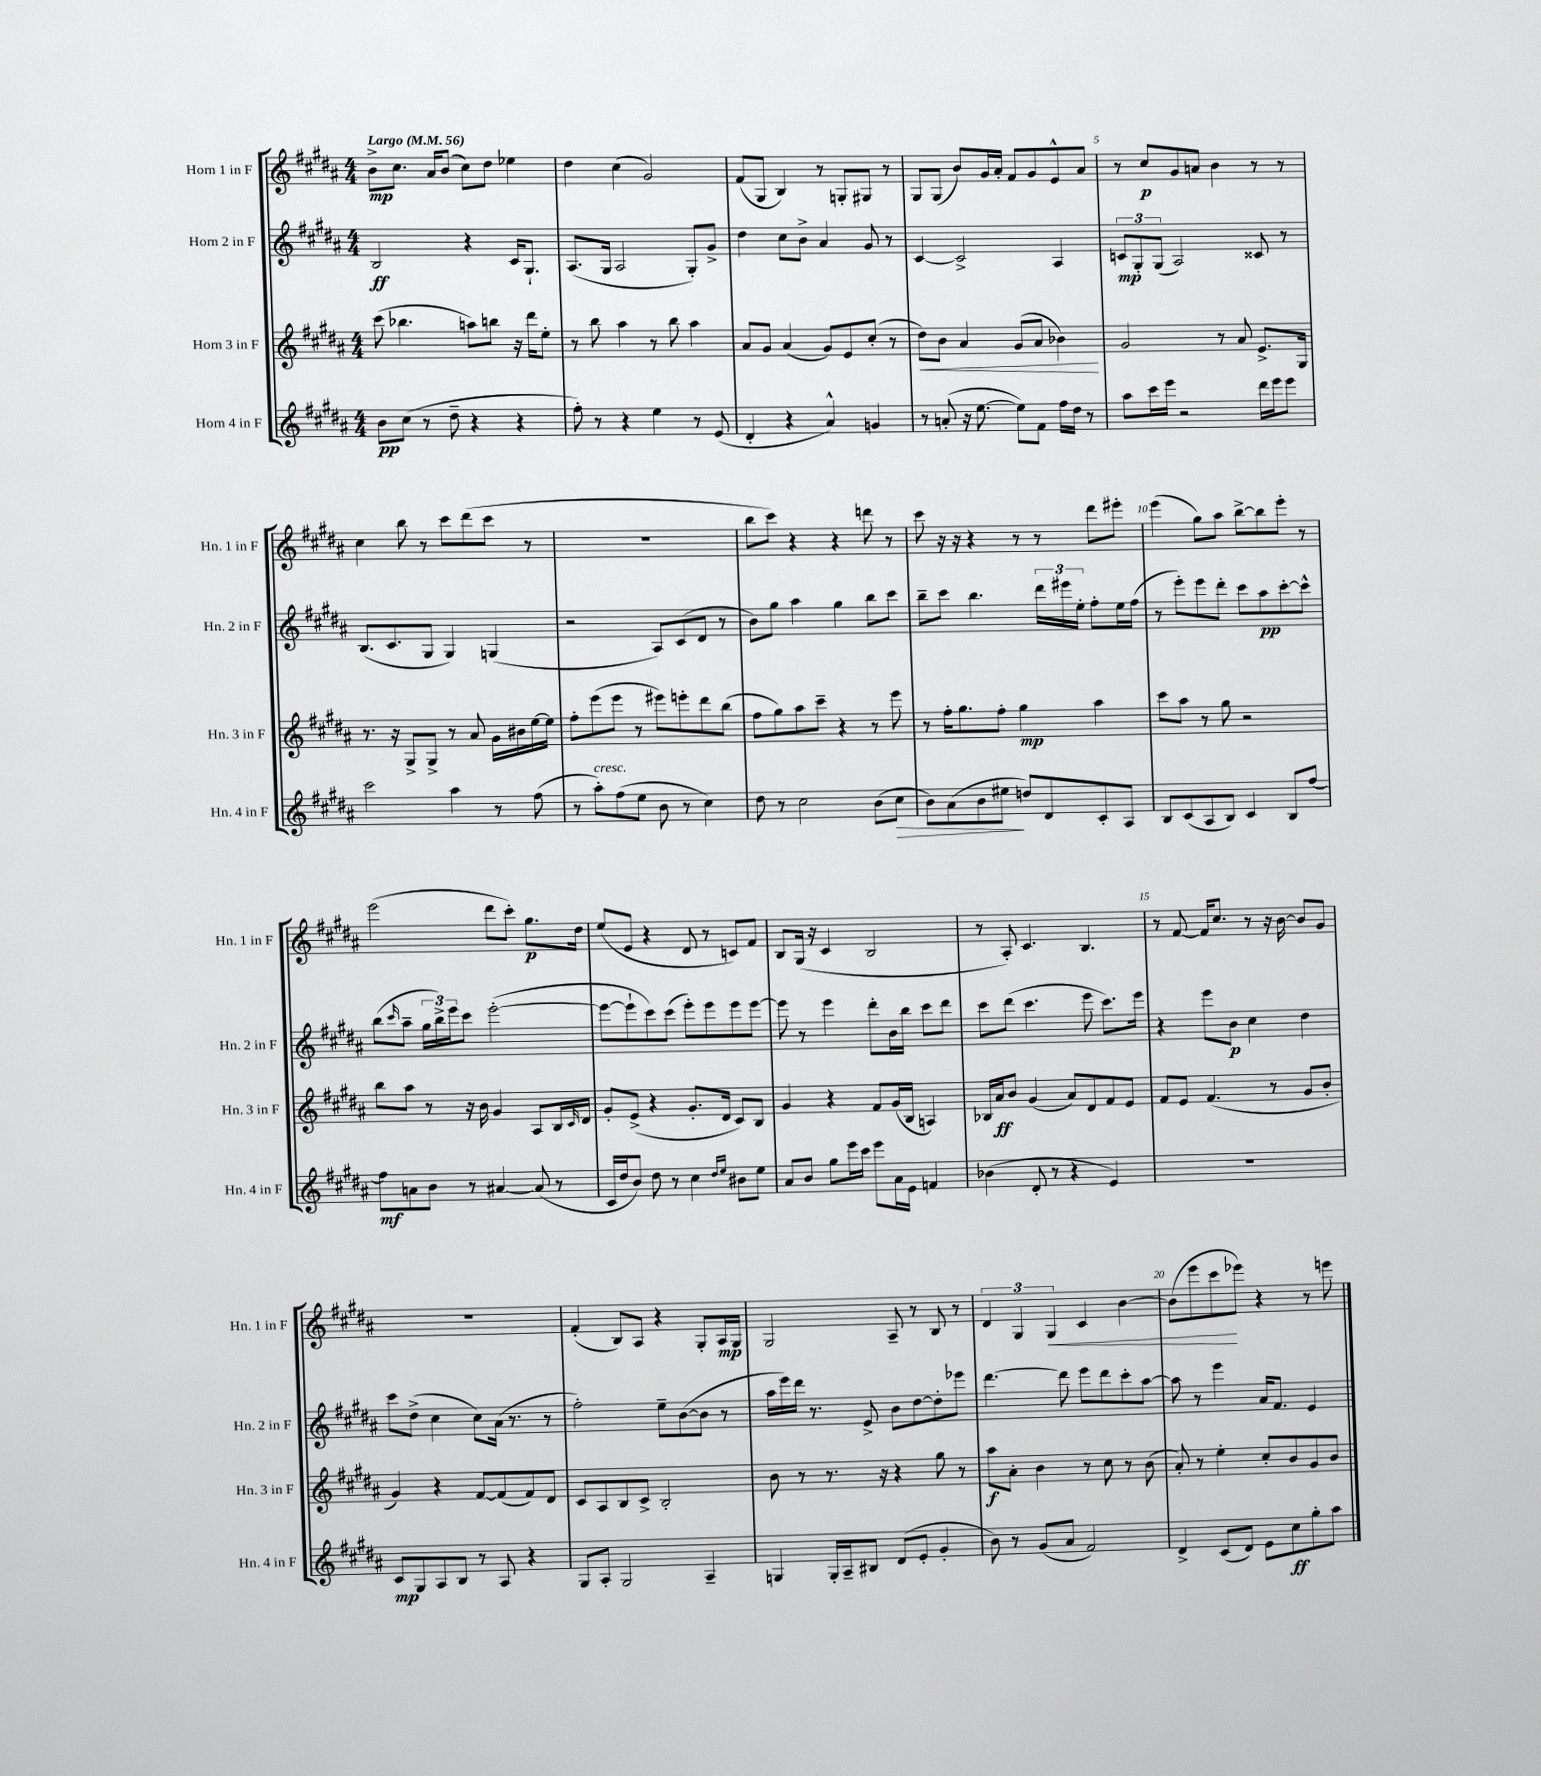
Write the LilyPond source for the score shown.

<<
\new StaffGroup <<
\new Staff = "s0" \with { instrumentName = "Horn 1 in F" shortInstrumentName = "Hn. 1 in F" } {
    \clef treble \key b \major \numericTimeSignature \time 4/4 \tempo "Largo" 4 = 56
    b'8->\mp cis''8. ais'16 b'8( cis''8) dis''8 ees''4 |
    dis''4 cis''4( gis'2) |
    fis'8( gis8 b4) r8 g8-. gis8 r8 |
    gis8 gis8( b'8) gis'16 ais'16-. fis'8 gis'8 e'8-^ ais'8 |
    r8 cis''8\p gis'8 a'8 b'4 r8 r8 |
    cis''4 b''8 r8 cis'''8 dis'''8( cis'''8 r8 |
    R1 |
    b''8 cis'''8) r4 r4 d'''8 r8 |
    cis'''8 r16 r16 r4 r8 r8 dis'''8 eis'''8-. |
    e'''4( gis''8) ais''8 b''8~-> b''8 e'''8-. r8 |
    e'''2( dis'''8 cis'''8-.) gis''8.\p dis''16 |
    e''8( e'8 r4 dis'8 r8 c'8) fis'8 |
    b8 gis16( r16 cis'4 b2 |
    r8 ais8-.) cis'4. b4. |
    r8 fis'8~ fis'16 cis''8. r8 r16 b'16~ b'8 gis'8 |
    R1 |
    fis'4-.( b8) ais8 r4 gis8-. ais16\mp gis16 |
    gis2 ais8-- r8 b8 r8 |
    \tuplet 3/2 { dis'4 gis4 gis4\< } cis'4 b'4~ |
    b'8( e'''8 cis'''8\! ees'''8) r4 r8 e'''8 \bar "|." |
}
\new Staff = "s1" \with { instrumentName = "Horn 2 in F" shortInstrumentName = "Hn. 2 in F" } {
    \clef treble \key b \major \numericTimeSignature \time 4/4
    b2\ff r4 cis'16 gis8.-! |
    ais8.( gis16 ais2 gis8-.) gis'8-> |
    dis''4 cis''8 b'8-> ais'4 gis'8 r8 |
    cis'4~ cis'2-> ais4 |
    \tuplet 3/2 { c'8\mp gis8-. gis8( } ais2) cisis'8 r8 |
    b8.( cis'8. gis8 gis4) g4( |
    r2 ais8) cis'8( dis'8 r8 |
    b'8) gis''8 ais''4 gis''4 b''8 cis'''8 |
    b''8-- cis'''8 b''4. \tuplet 3/2 { dis'''16 eis'''16 e''16-. } fis''8-. e''16 fis''16( |
    r8 e'''8-.) e'''8 dis'''8-. cis'''8 ais''8\pp cis'''8~-. cis'''8-^ |
    b''8( \grace { cis'''16 } ais''8-- \tuplet 3/2 { gis''16 b''16->) e'''16 } cis'''8 e'''2~-.( |
    e'''8~ e'''8-! cis'''8) cis'''8( e'''8-.) e'''8 e'''8 e'''8~ |
    e'''8 r8 e'''4 dis'''8-. b'16 b''16 cis'''8 dis'''8 |
    cis'''8 dis'''8( cis'''4. e'''8 cis'''8.) e'''16 |
    r4 e'''8 b'8\p cis''4 dis''4 |
    cis'''8 dis''8->( cis''4 cis''8) ais'16( r8. r8 |
    fis''2-.) e''8-- b'8~( b'8 r8 |
    ais''16 e'''16) dis'''16 r8. e'8-> b'8 dis''8~ dis''8-. ees'''8 |
    dis'''4.~ dis'''8 e'''8 dis'''8 cis'''8-. ais''8~ |
    ais''8 r8 e'''4 ais'16 fis'8. e'4 \bar "|." |
}
\new Staff = "s2" \with { instrumentName = "Horn 3 in F" shortInstrumentName = "Hn. 3 in F" } {
    \clef treble \key b \major \numericTimeSignature \time 4/4
    cis'''8( bes''4. a''8) b''8 r16 dis'''16 e''8-. |
    r8 b''8 ais''4 r8 b''8 ais''4 |
    ais'8 gis'8 ais'4( gis'8) e'8 cis''8-.( r8 |
    dis''8\<) b'8 ais'4 gis'8( ais'8 bes'4\!) |
    gis'2 r8 ais'8 e'8.-> gis16 |
    r8. r16 gis8-> gis8-> r8 ais'8 gis'16 bis'16 e''16~ e''16 |
    fis''8-. e'''8( e'''8 r8 eis'''8) e'''8-. dis'''8 b''8( |
    fis''8 gis''8) ais''8 cis'''8-- r4 r8 e'''8 |
    r8 fis''16-. gis''8. fis''8-. gis''4\mp ais''4 |
    cis'''8 ais''8 r8 gis''8 r2 |
    b''8 ais''8 r8 r16 b'16 gis'4 ais8 b16 \grace { cis'16 } dis'16 |
    gis'8-. e'8->( r4 gis'8.-. dis'16 cis'8) b8 |
    gis'4 r4 fis'8 gis'16( b16 a4) |
    bes16 ais'16\ff b'8 gis'4( ais'8) dis'8 fis'8 e'8 |
    fis'8 e'8 fis'4.( r8 gis'8 b'8-. |
    gis'4) r4 fis'8~ fis'8( fis'8) dis'8 |
    cis'8 ais8 b8 cis'8-> b2-. |
    b'8 r8 r8. r16 r4 gis''8 r8 |
    ais''8\f ais'8-. b'4 r8 cis''8 r8 b'8( |
    ais'8-.) r8 e''4-. cis''8-. b'8 gis'8 b'8 \bar "|." |
}
\new Staff = "s3" \with { instrumentName = "Horn 4 in F" shortInstrumentName = "Hn. 4 in F" } {
    \clef treble \key b \major \numericTimeSignature \time 4/4
    b'8\pp cis''8( r8 dis''8-- r4 r4 |
    fis''8-.) r8 r4 e''4 r8 e'8( |
    dis'4-. r4 ais'4-^) g'4 |
    r8 a'8-.( r16 e''8.~ e''8) fis'8 fis''16 dis''16 r8 |
    ais''8 cis'''16 e'''16 r2 dis'''16 e'''16 e'''8 |
    cis'''2 ais''4 r8 fis''8( |
    r8 ais''8-.^\markup { \italic "cresc." }) fis''8( e''8 b'8 r8 cis''4) |
    dis''8 r8 cis''2 b'8( cis''8\> |
    b'8) ais'8( b'8 eis''8\! d''8) dis'8 cis'8-. ais8 |
    b8 cis'8( ais8 b8) cis'4 b8 fis''8~ |
    fis''8\mf a'8 b'8 r8 ais'4~ ais'8( r8 |
    cis'16 dis''16 b'8) dis''8 r8 cis''4 \grace { dis''16 e''16 } bis'8 e''8 |
    ais'8 b'8 gis''8 e'''16 cis'''16 e'''8 ais'16 e'16 f'4 |
    bes'4( dis'8-. r8 r4 e'4) |
    R1 |
    cis'8\mp gis8 ais8 b8 r8 ais8 r4 |
    gis8 ais8-. gis2 ais4-- |
    g4 g16-. ais16-- bis8 dis'8( e'8-. gis'4-. |
    b'8) r8 gis'8( ais'8 fis'2) |
    dis'4-> cis'8( dis'8) e'8 cis''8\ff gis''8-. ais''8 \bar "|." |
}
>>
>>
\layout { \context { \Score \override BarNumber.break-visibility = ##(#f #t #t) barNumberVisibility = #(every-nth-bar-number-visible 5) } }
